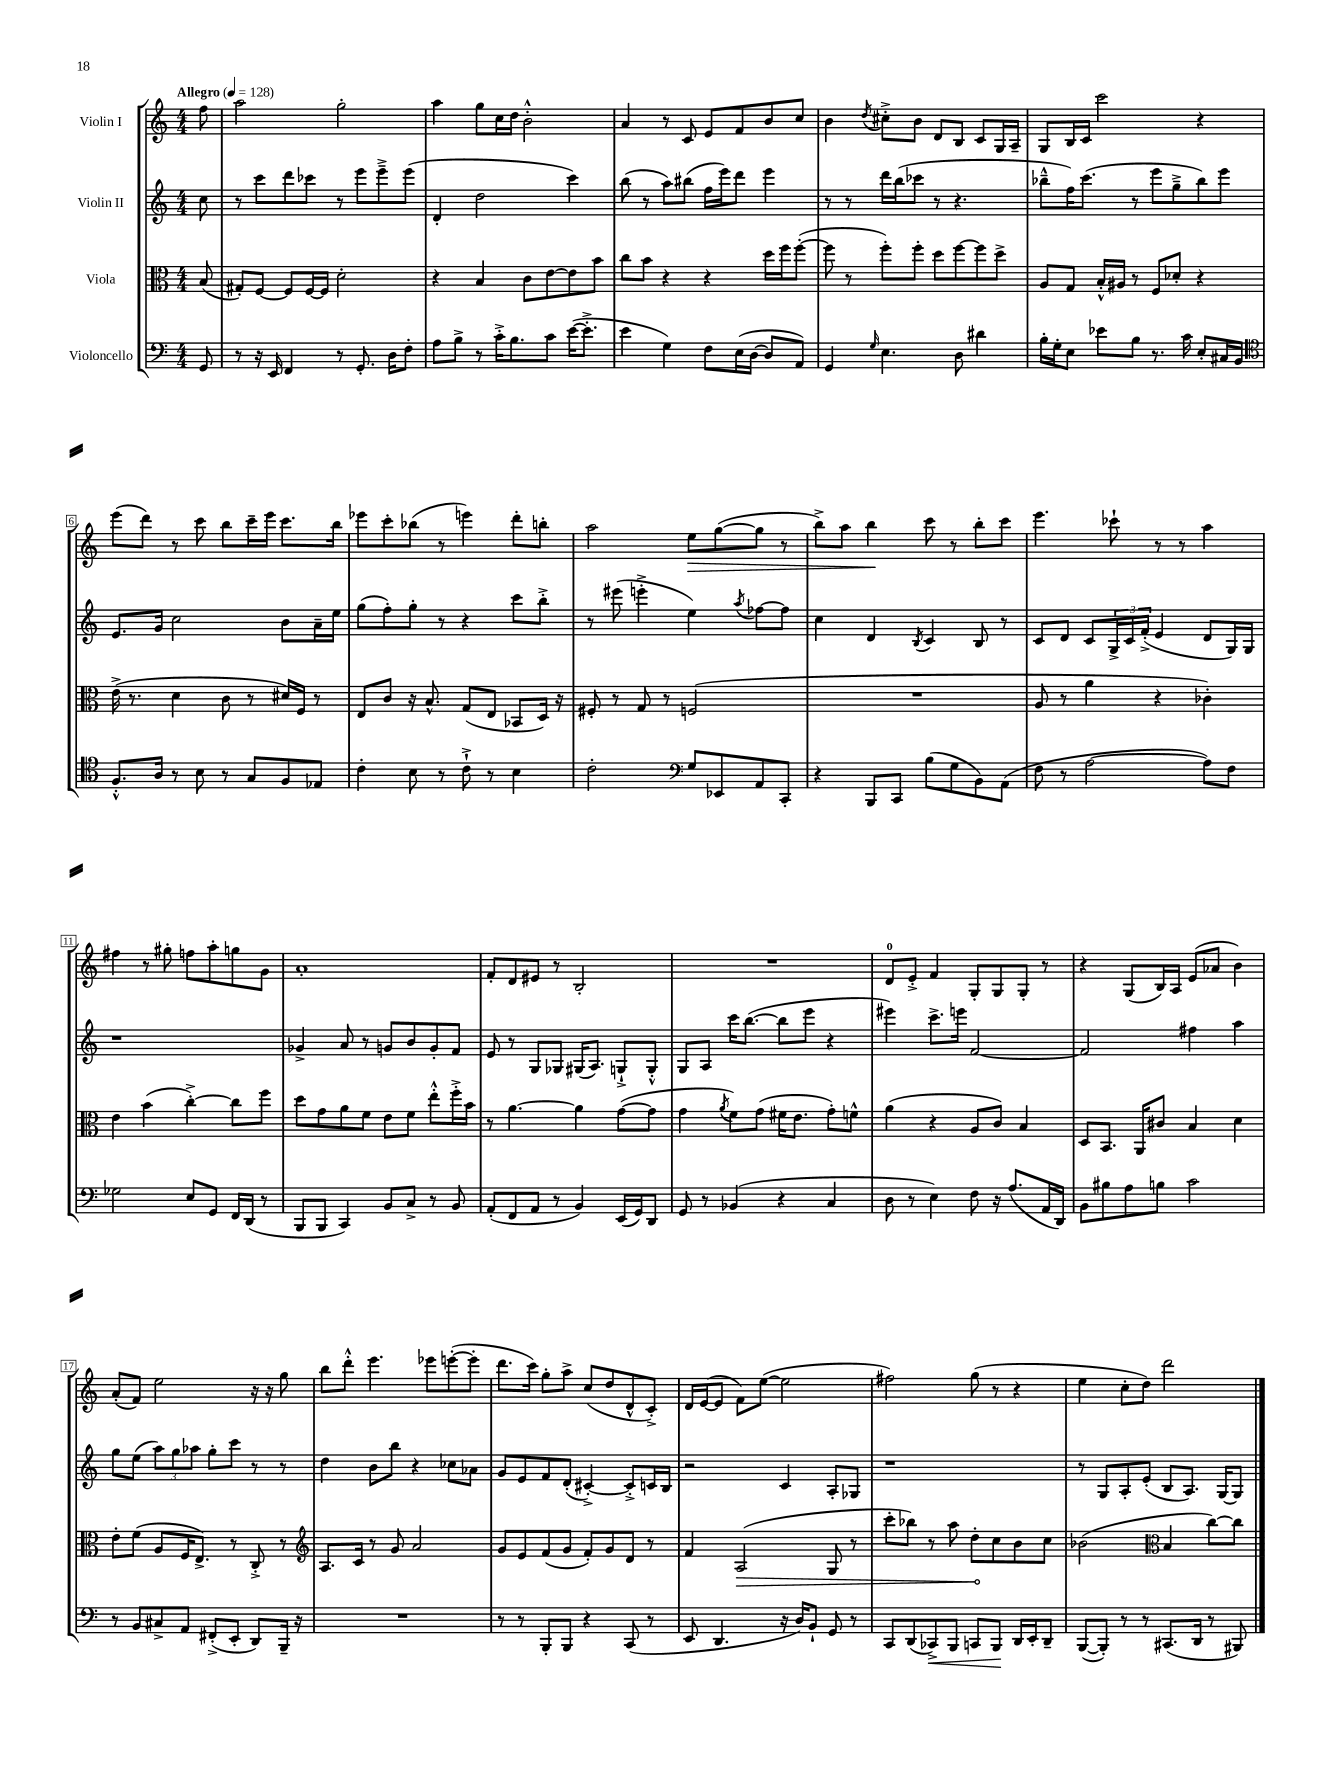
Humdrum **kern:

**kern	**kern	**kern	**kern
*staff4	*staff3	*staff2	*staff1
*clefF4	*clefC3	*clefG2	*clefG2
*k[]	*k[]	*k[]	*k[]
*M4/4	*M4/4	*M4/4	*M4/4
*MM128	*MM128	*MM128	*MM128
8GG	(8B	8cc	8ff
=	=	=	=
8r	8G#')	8r	2aa
16r	[8F	8ccc	.
16EE	.	.	.
4FF	8F]	8ddd	.
.	[16F	8ccc-	.
.	16F]	.	.
8r	2d'	8r	2gg'
8.GG'	.	8eee	.
.	.	8eee~^	.
16D	.	.	.
8F'	.	(8eee	.
=	=	=	=
8A	4r	4d'	4aa
8B^	.	.	.
8r	4B	2dd	8gg
16c'^	.	.	16cc
8.B	.	.	16dd
.	8c	.	2b'^^
8c	[8e	.	.
([16e	8e]	4ccc)	.
8.e'^]	.	.	.
.	8b	.	.
=	=	=	=
4e	8cc	(8bb	4a
.	8b	8r	.
4G)	4r	8aa)	8r
.	.	(8bb#	8c
8F	4r	16ff	8e
.	.	16eee)	.
(16E	.	8ddd	8f
[16D	.	.	.
8D]	16dd	4eee	8b
.	16ff	.	.
8AA)	([8ff'	.	8cc
=	=	=	=
4GG	8ff]	8r	4b
.	8r	8r	.
16qqG	.	.	8qdd
4.E	8ff')	16ddd	8cc#'^
.	.	(16bb	.
.	8ff'	8ccc-	8b
.	8dd	8r	8d
8D	[8ff	4.r	8B
4d#	8ff]	.	8c
.	8dd^	.	16G
.	.	.	16A~
=	=	=	=
16B'	8A	8bb-~^^	8G
16G'	.	.	.
8E	8G	16ff)	16B
.	.	(8.ccc	16c
8e-	16B'^^	.	2ccc
.	16A#	.	.
8B	8r	8r	.
8.r	8F	8eee	.
.	8d-'	8gg~^	.
16c	.	.	.
8E'	4r	8bb-)	4r
16C#	.	8eee	.
16BB	.	.	.
=	=	=	=
*clefC4	*	*	*
8.F'^^	(16e^	8.e	(8eee
.	8.r	.	.
.	.	.	8ddd)
16A	.	16g	.
8r	4d	2cc	8r
8B	.	.	8ccc
8r	8c	.	8bb
8G	8r	.	16ccc~
.	.	.	16eee
8F	16d#)	8b	8.ccc
.	16F	.	.
8E-	8r	16a~	.
.	.	16ee	16bb
=	=	=	=
4c'	8E	(8gg	8eee-
.	8c	8ff')	8ccc'
8B	16r	8gg'	(8bb-
.	8.B^^	.	.
8r	.	8r	8r
8c`^	(8G	4r	4eee)
8r	8E	.	.
4B	8BB-	8ccc	8ddd'
.	16D)	8bb'^	8bb'
.	16r	.	.
=	=	=	=
2c'	8F#'	8r	2aa
.	8r	(8eee#	.
.	8G	4eee'^	.
.	8r	.	.
*clefF4	*	*	*
8G	(2F	4ee)	8ee
8EE-	.	.	([8gg
.	.	8qaa	.
8AA	.	[8ff-	8gg]
8CC'	.	8ff-]	8r
=	=	=	=
4r	1r	4cc	8bb^)
.	.	.	8aa
8BBB	.	4d	4bb
8CC	.	.	.
.	.	8qB	.
(8B	.	4c	8ccc
8G	.	.	8r
8BB)	.	8B	8bb'
(8AA	.	8r	8ccc
=	=	=	=
8F	8A	8c	4.eee
8r	8r	8d	.
[2A	4a	8c	.
.	.	24G^	8ccc-`
.	.	24c	.
.	.	(24f'^	.
.	4r	4e	8r
.	.	.	8r
8A])	4c-')	8d	4aa
8F	.	16G)	.
.	.	16G	.
=	=	=	=
2G-	4e	1r	4ff#
.	(4b	.	8r
.	.	.	8gg#'
8E	[4cc'^)	.	8ff
8GG	.	.	8aa'
16FF	8cc]	.	8gg
(16DD	.	.	.
8r	8ff	.	8g
=	=	=	=
8BBB	8dd	4g-^	1a'
8BBB	8g	.	.
4CC)	8a	8a	.
.	8f	8r	.
8BB	8e	8g	.
8C^	8f	8b	.
8r	8ee'^^	8g'	.
8BB	16ff'^	8f	.
.	16b	.	.
=	=	=	=
(8AA'	8r	8e	8f'
8FF	[4.a	8r	8d
8AA	.	8G	8e#
8r	.	8G-	8r
4BB)	4a]	(16G#	2B'
.	.	8.A)	.
(16EE	([8g	8G`^	.
16GG)	.	.	.
8DD	8g]	8G'^^	.
=	=	=	=
8GG	4g	8G	1r
8r	.	8A	.
.	8qa	.	.
(4BB-	8f)	16ccc	.
.	.	([8.bb	.
.	(8g	.	.
4r	16f#	8bb]	.
.	8.e	.	.
.	.	8eee	.
4C	8g')	4r	.
.	8f^^	.	.
=	=	=	=
8D	(4a	4eee#)	8d
8r	.	.	8e'^
4E)	4r	8.ccc^	4f
.	.	16eee	.
8F	8A	[2f	8G'
16r	8c)	.	8G
(8.A	.	.	.
.	4B	.	8G'
16AA	.	.	8r
16DD)	.	.	.
=	=	=	=
8BB	8D	2f]	4r
8B#	8.BB	.	.
8A	.	.	(8G
.	16AA	.	.
8B	8c#	.	16B)
.	.	.	16A
2c	4B	4ff#	(8e
.	.	.	8a-
.	4d	4aa	4b)
=	=	=	=
8r	8e'	8gg	(8a'
8BB	(8f	(8ee	8f)
8C#^	8A	12aa)	2ee
.	.	12gg	.
8AA	16F	.	.
.	.	12aa-	.
.	8.E^)	.	.
(8FF#'^	.	8gg'	.
8EE'	8r	8ccc	.
8DD)	8C'^	8r	16r
.	.	.	16r
16BBB~	8r	8r	8gg
16r	.	.	.
=	=	=	=
*	*clefG2	*	*
1r	8.A	4dd	8bb
.	.	.	8ddd'^^
.	16c	.	.
.	8r	8b	4.eee
.	8g	8bb	.
.	2a	4r	.
.	.	.	8eee-
.	.	8cc-	([8eee'
.	.	8a-	8eee']
=	=	=	=
8r	8g	8g	8.ddd
8r	8e	8e	.
.	.	.	16ccc)
8BBB'	(8f	8f	8gg'
8BBB	8g	(8d'	8aa^
4r	8f')	[4c#'^)	(8cc
.	8g	.	8dd
(8CC	8d	8c#'^]	8d^^
8r	8r	16c	8c'^)
.	.	16B	.
=	=	=	=
8EE	4f	2r	16d
.	.	.	([16e
4.DD	.	.	8e]
.	(2A	.	8f)
.	.	.	([8ee
16r	.	4c	2ee]
16D)	.	.	.
8BB`	.	.	.
8GG	8G	8A'	.
8r	8r	8G-	.
=	=	=	=
8CC	8ccc'	1r	2ff#)
(8DD	8bb-)	.	.
8CC-^)	8r	.	.
8BBB	8aa	.	.
8CC	8dd'	.	(8gg
8BBB	8cc	.	8r
16DD	8b	.	4r
16EE'	.	.	.
8DD~	8cc	.	.
=	=	=	=
([8BBB	(2b-	8r	4ee
8BBB'])	.	8G	.
8r	.	8A'	8cc'
8r	.	(8e'	8dd)
*	*clefC3	*	*
(8.CC#	4B	8B	2ddd
.	.	8.A)	.
16DD	.	.	.
8r	[8cc)	.	.
.	.	[16G	.
8BBB#)	8cc]	8G]	.
==	==	==	==
*-	*-	*-	*-
